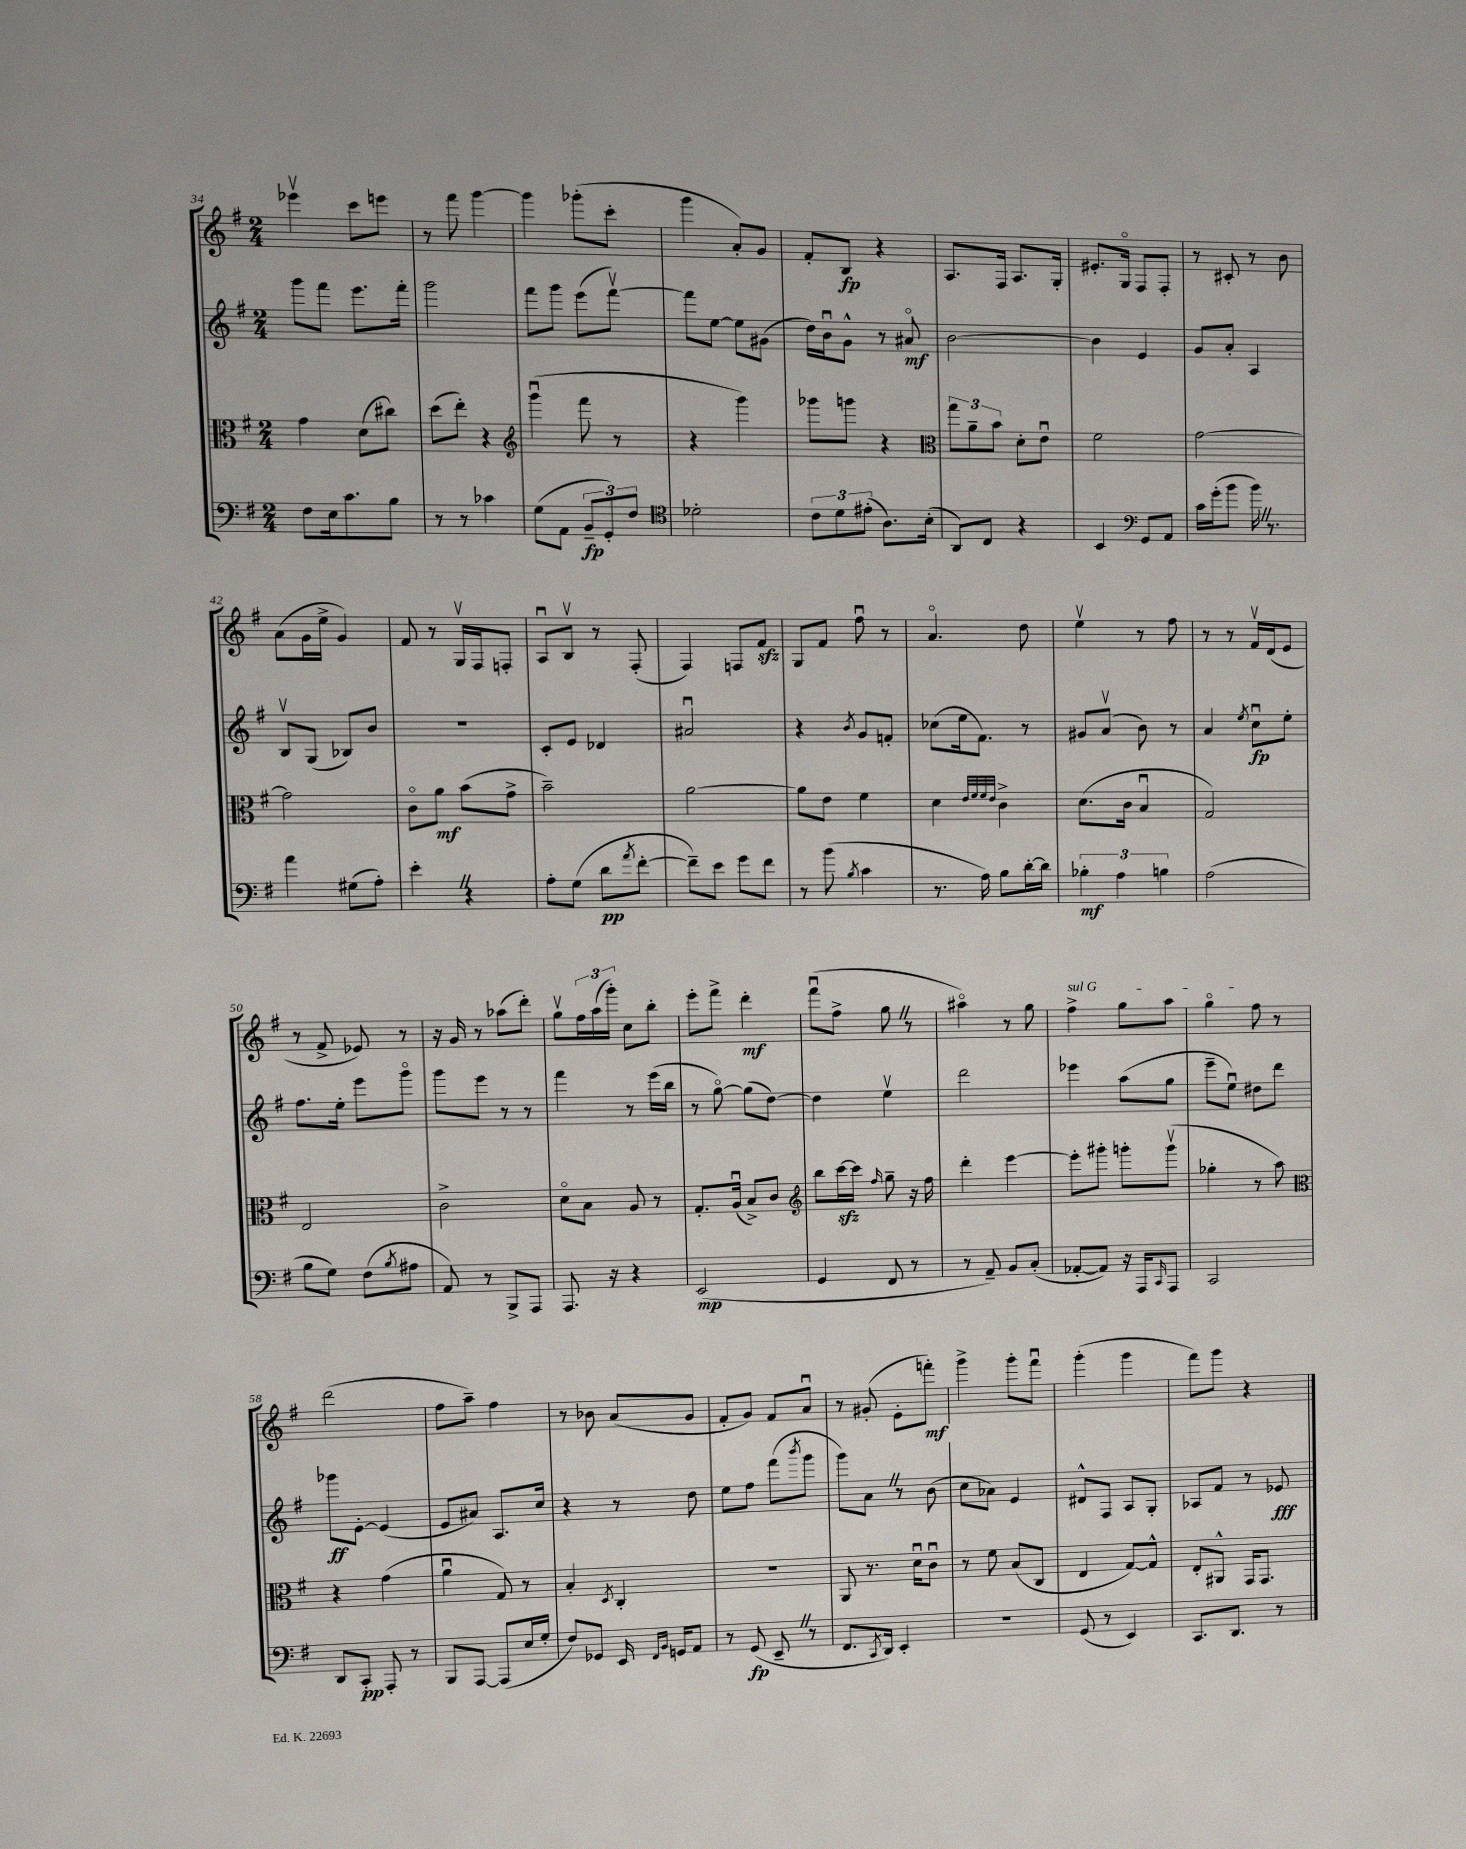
<<
\new StaffGroup <<
\new Staff = "s0" {
    \clef treble \key g \major \numericTimeSignature \time 2/4
    ees'''4\upbow c'''8 e'''8 |
    r8 fis'''8 g'''4~ |
    g'''4 ges'''8-.( c'''8-. |
    g'''4 a'8-.) g'8 |
    fis'8-. b8\fp r4 |
    a8. fis16 a8. g16-. |
    eis'8.-. g16\flageolet fis8 fis8-. |
    r8 cis'8-. r8 b'8 |
    a'8( g'16 e''16-> g'4) |
    fis'8 r8 g16\upbow fis16 f8-. |
    a8\downbow b8\upbow r8 fis8-.( |
    fis4) f8 fis'8\sfz |
    g8 fis'8 fis''8\downbow r8 |
    a'4.\flageolet d''8 |
    e''4\upbow r8 fis''8 |
    r8 r8 fis'16\upbow d'16( e'8 |
    r8 fis'8-> ees'8) r8 |
    r16 g'16 r8 aes''8( d'''8-.) |
    g''8\upbow \tuplet 3/2 { fis''16 a''16( g'''16-.) } c''8 b''8-. |
    e'''8-. fis'''8-> d'''4-.\mf |
    fis'''8\downbow( fis''8-> g''8 \once \override BreathingSign.text = \markup { \musicglyph "scripts.caesura.straight" } \breathe r8 |
    ais''4\flageolet) r8 g''8 |
    \once \override TextSpanner.bound-details.left.text = \markup { \italic "sul G" } fis''4->\startTextSpan g''8 a''8 |
    g''4\flageolet fis''8\stopTextSpan r8 |
    d'''2( |
    fis''8 a''8--) fis''4 |
    r8 bes'8 a'8( g'8 |
    fis'8-. g'8) fis'8 a'8\downbow |
    r8 gis'8-.( e'8-. f'''8-.\mf) |
    g'''4-> g'''8-. fis'''8\downbow |
    g'''4-.( g'''4 |
    fis'''8) g'''8 r4 \bar "|." |
}
\new Staff = "s1" {
    \clef treble \key g \major \numericTimeSignature \time 2/4
    g'''8 fis'''8 e'''8. fis'''16-. |
    g'''2 |
    fis'''8 g'''8 e'''8( fis'''8~\upbow) |
    fis'''8 e''8~ e''8 gis'8( |
    d''16) b'16\downbow g'8-^ r8 ais'8\flageolet\mf |
    b'2~ |
    b'4 e'4 |
    g'8 a'8-. a4 |
    b8\upbow g8( bes8) b'8 |
    R2 |
    c'8-. e'8 des'4 |
    ais'2\downbow |
    r4 \acciaccatura { b'8 } g'8 f'8-. |
    ces''8( e''16 fis'8.) r8 |
    gis'8 a'8\upbow( b'8) r8 |
    a'4 \acciaccatura { e''8 } c''8\downbow\fp e''8-. |
    fis''8. e''16-. e'''8 g'''8\flageolet |
    g'''8 e'''8 r8 r8 |
    fis'''4 r8 e'''16( b''16 |
    r8 g''8~\flageolet) g''8( d''8~) |
    d''4 e''4\upbow |
    d'''2 |
    ees'''4 a''8( g''8 |
    e'''8-- e''8\downbow) dis''8 d'''8 |
    ges'''8\ff e'8~-. e'4( |
    e'8 ais'8) a8. c''16 |
    r4 r8 d''8 |
    e''8 fis''8 fis'''8( \acciaccatura { b'''8 } g'''8 |
    g'''8) a'8 \once \override BreathingSign.text = \markup { \musicglyph "scripts.caesura.straight" } \breathe r8 b'8( |
    c''8 aes'8) e'4 |
    dis'8-^ fis8 a8 g8-. |
    aes8 fis'8 r8 ees'8\fff \bar "|." |
}
\new Staff = "s2" {
    \clef alto \key g \major \numericTimeSignature \time 2/4
    g'4 d'8( cis''8) |
    d''8( e''8-.) r4 |
    \clef treble g'''4\downbow( fis'''8 r8 |
    r4 g'''4) |
    ges'''8 g'''8 r4 |
    \clef alto \tuplet 3/2 { g''8 a'8-- b'8 } d'8-. e'8\downbow |
    fis'2 |
    g'2~ |
    g'2 |
    c'8\flageolet a'8\mf b'8( g'8-> |
    b'2--) |
    a'2~ |
    a'8 e'8 fis'4 |
    d'4 \grace { e'32 fis'32 fis'32 e'32 } c'4-> |
    d'8.( c'16 b4\downbow |
    g2) |
    e2 |
    c'2-> |
    d'8\flageolet b8 a8 r8 |
    g8.-. a16\downbow( b8->) c'8 |
    \clef treble b''8 c'''16~\sfz c'''16 \grace { fis''16 } g''8-- r16 fis''16 |
    d'''4-. e'''4~ |
    e'''8-. gis'''8-. g'''8-. g'''8\upbow( |
    ges''4-. r8 a''8) |
    \clef alto r4 g'4( |
    a'4\downbow g8) r8 |
    b4-. \acciaccatura { d8 } c4-. |
    R2 |
    a,8 r8. d'16\downbow c'8\downbow |
    r8 fis'8 b8( c8 |
    e4 g8~) g8-^ |
    e8-. ais,8-^ g,16 g,8. \bar "|." |
}
\new Staff = "s3" {
    \clef bass \key g \major \numericTimeSignature \time 2/4
    fis8 e16 c'8. b8 |
    r8 r8 ces'4 |
    g8( a,8 \tuplet 3/2 { b,8--\fp g,8-.) fis8 } |
    \clef tenor des'2-. |
    \tuplet 3/2 { c'8 d'8 eis'8-.( } a8.) b16-.( |
    a,8) c8 r4 |
    b,4 \clef bass g,8 a,8 |
    c'16 g'16-.( b'8 b'16) \once \override BreathingSign.text = \markup { \musicglyph "scripts.caesura.straight" } \breathe r8. |
    a'4 gis8( a8-.) |
    e'4-. \once \override BreathingSign.text = \markup { \musicglyph "scripts.caesura.straight" } \breathe r4 |
    a8-. g8( d'8\pp \acciaccatura { a'8 } fis'8~-. |
    fis'8--) e'8 g'8 fis'8 |
    r8 b'8( \acciaccatura { b8 } c'4 |
    r8. a16) b8 d'16~-. d'16 |
    \tuplet 3/2 { bes4-.\mf a4 b4 } |
    a2( |
    b8 g8) fis8( \acciaccatura { b8 } ais8 |
    a,8) r8 b,,8-> a,,8 |
    a,,8. r16 r4 |
    e,2\mp( |
    g,4 fis,8 r8 |
    r8 a,8--) b,8 c8-.( |
    aes,8~-. aes,8) r16 a,,16 \grace { c,16 } a,,8 |
    c,2 |
    d,8 c,8-.\pp a,,8-. r8 |
    b,,8 a,,8~ a,,8( e16 g16-. |
    fis8) ges,8 e,16 \grace { fis,16 b,16 } g,16 a,8 |
    r8 g,8\fp( e,8-- \once \override BreathingSign.text = \markup { \musicglyph "scripts.caesura.straight" } \breathe r8 |
    fis,8. \acciaccatura { c,8 } d,16) e,4-. |
    R2 |
    g,8( r8 e,4) |
    c,8. d,8. r8 \bar "|." |
}
>>
>>
\layout { \context { \Score currentBarNumber = #34 } }
